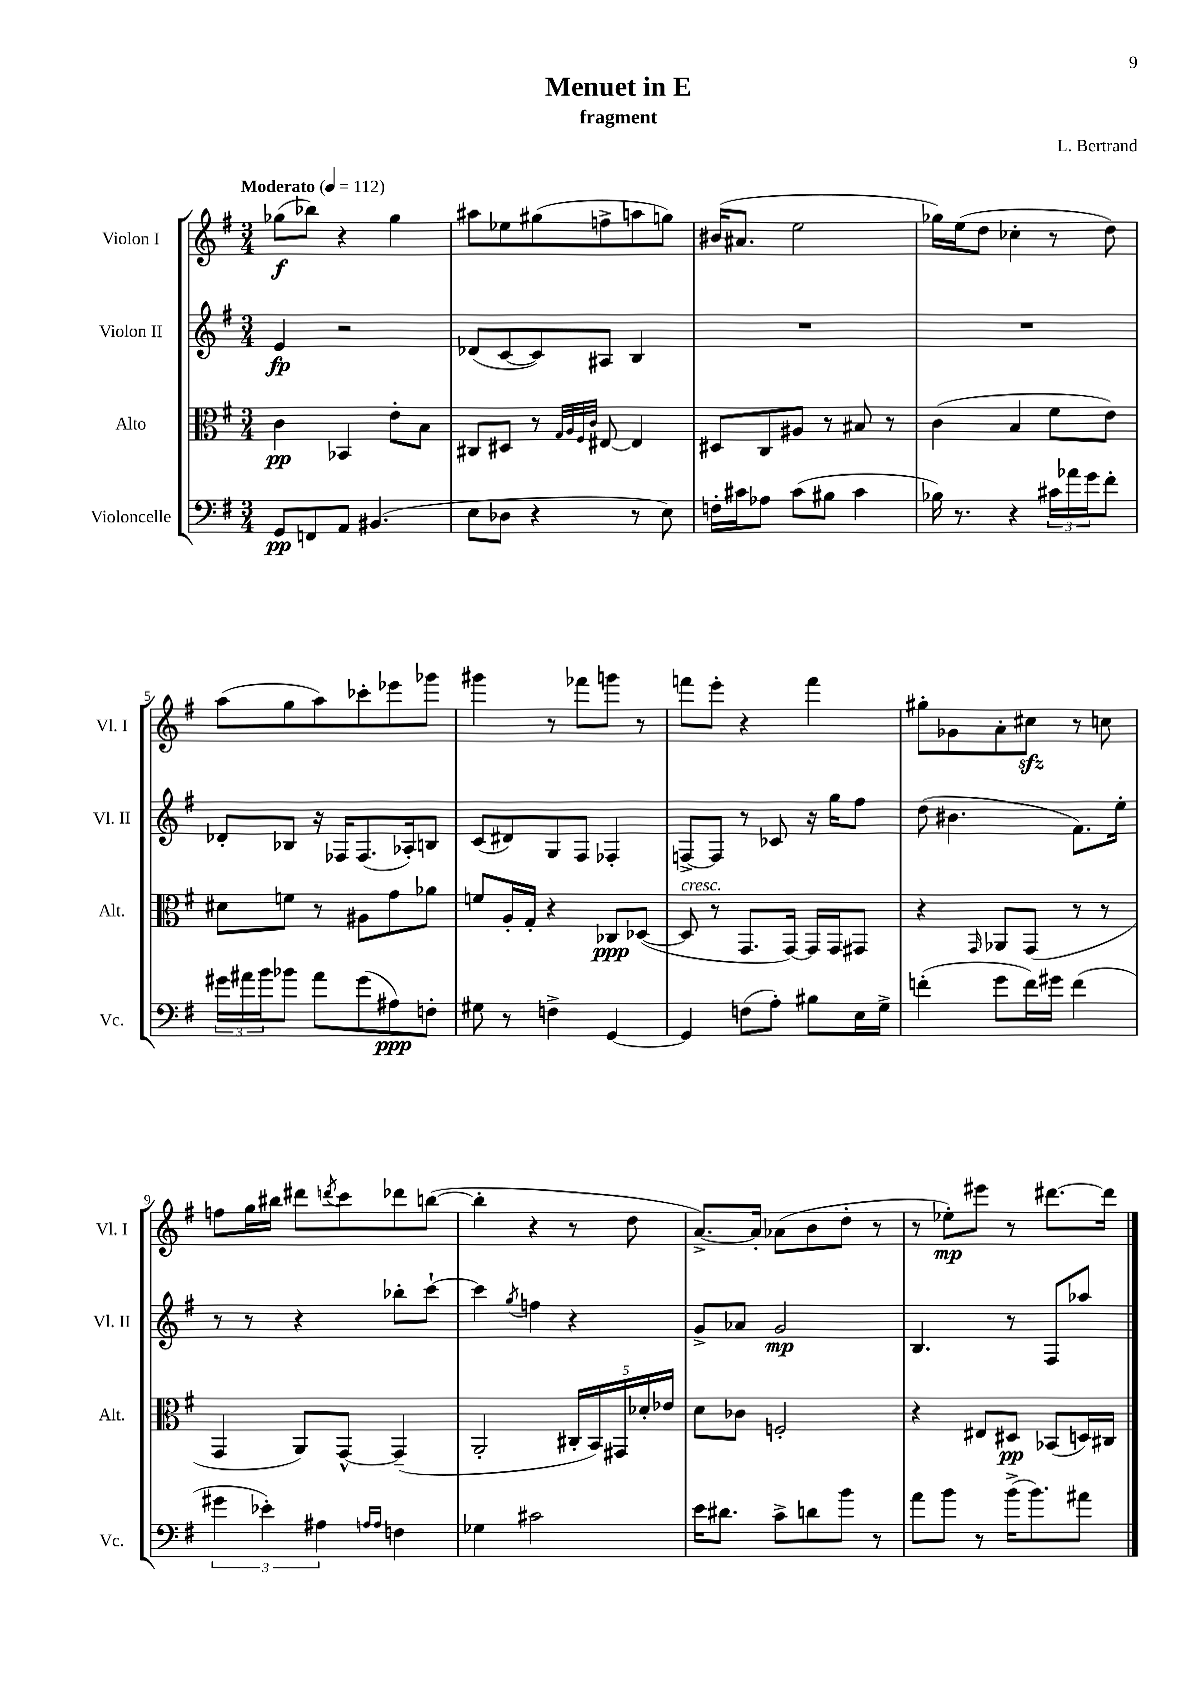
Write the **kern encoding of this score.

**kern	**dynam	**kern	**dynam	**kern	**dynam	**kern	**dynam
*part4	*part4	*part3	*part3	*part2	*part2	*part1	*part1
*staff4	*staff4	*staff3	*staff3	*staff2	*staff2	*staff1	*staff1
*I"Violoncelle	*	*I"Alto	*	*I"Violon II	*	*I"Violon I	*
*I'Vc.	*	*I'Alt.	*	*I'Vl. II	*	*I'Vl. I	*
*clefF4	*	*clefC3	*	*clefG2	*	*clefG2	*
*k[f#]	*	*k[f#]	*	*k[f#]	*	*k[f#]	*
*M3/4	*	*M3/4	*	*M3/4	*	*M3/4	*
*MM112	*	*MM112	*	*MM112	*	*MM112	*
=1	=1	=1	=1	=1	=1	=1	=1
!	!	!	!	!	!	!LO:TX:a:B:t=Moderato	!
8GG/L	pp	4c\	pp	4e/	fp	(8gg-X\L	f
8FFn/	.	.	.	.	.	8bb-X\J)	.
8AA/J	.	4BB-X/	.	2r	.	4r	.
(4.BB#X/	.	.	.	.	.	.	.
.	.	8e'\L	.	.	.	4gg-\	.
.	.	8B\J	.	.	.	.	.
=2	=2	=2	=2	=2	=2	=2	=2
8E\L	.	8C#X/L	.	(8d-X/L	.	8aa#X\L	.
8D-X\J	.	8D#X/J	.	[8c/	.	8ee-X\	.
4r	.	8r	.	8c/])	.	(8gg#X\	.
.	.	32qqG/LLL	.	.	.	.	.
.	.	32qqA/	.	.	.	.	.
.	.	32qqF#/	.	.	.	.	.
.	.	32qqc/JJJ	.	.	.	.	.
.	.	[8E#X/	.	8A#X/J	.	8ffn^\	.
8r	.	4E#/]	.	4B/	.	8aan\	.
8E\)	.	.	.	.	.	8ggn\J)	.
=3	=3	=3	=3	=3	=3	=3	=3
16Fn'\LL	.	8D#X/L	.	2.r	.	(16b#X/KL	.
16c#X\J	.	.	.	.	.	8.a#X/J	.
8A-X\J	.	8C/	.	.	.	.	.
(8c#\L	.	8A#X/J	.	.	.	2ee\	.
8B#X\J	.	8r	.	.	.	.	.
4c#\	.	8B#X/	.	.	.	.	.
.	.	8r	.	.	.	.	.
=4	=4	=4	=4	=4	=4	=4	=4
16B-X\)	.	(4c\	.	2.r	.	16gg-X\LL)	.
8.r	.	.	.	.	.	(16ee\J	.
.	.	.	.	.	.	8dd\J	.
4r	.	4B/	.	.	.	4cc-X'\	.
24c#X\LL	.	8f#\L	.	.	.	8r	.
24a-X\	.	.	.	.	.	.	.
24g\J	.	.	.	.	.	.	.
8f#'\J	.	8e\J)	.	.	.	8dd\)	.
!!LO:LB:g=z
=5	=5	=5	=5	=5	=5	=5	=5
24g#X\LL	.	8d#X\L	.	8d-X'/L	.	(8aa\L	.
24a#X\	.	.	.	.	.	.	.
24b\J	.	.	.	.	.	.	.
8b-X\J	.	8fn\J	.	8B-X/J	.	8gg\	.
8a#\L	.	8r	.	16r	.	8aa\)	.
.	.	.	.	16F-X/KL	.	.	.
(8g#\	.	8A#X\L	.	(8.F-/	.	8ccc-X'\	.
8A#X\)	ppp	8g\	.	.	.	8eee-X\	.
.	.	.	.	16A-X'/k)	.	.	.
8Fn'\J	.	8a-X\J	.	8Bn/J	.	8ggg-X\J	.
=6	=6	=6	=6	=6	=6	=6	=6
8G#X\	.	8fn/L	.	(8c/L	.	4ggg#X\	.
8r	.	16A'/L	.	8d#X/)	.	.	.
.	.	16G'/JJ	.	.	.	.	.
4Fn^\	.	4r	.	8G/	.	8r	.
.	.	.	.	8F#/J	.	8fff-X\L	.
[4GG/	.	8C-X/L	ppp	4F-X'/	.	8gggn\J	.
.	.	([8D-X/J	.	.	.	8r	.
=7	=7	=7	=7	=7	=7	=7	=7
!	!	!LO:TX:a:i:t=cresc.	!	!	!	!	!
4GG/]	.	8D-/]	.	[8Fn^/L	.	8fffn\L	.
.	.	8r	.	8F/J]	.	8eee'\J	.
(8Fn\L	.	8.GG/L	.	8r	.	4r	.
8A'\J)	.	.	.	8c-X/	.	.	.
.	.	[16GG/Jk)	.	.	.	.	.
8B#X\L	.	16GG/LL]	.	16r	.	4fff\	.
.	.	16GG/J	.	16gg\KL	.	.	.
16E\L	.	8GG#X/J	.	8ff#\J	.	.	.
16G^\JJ	.	.	.	.	.	.	.
=8	=8	=8	=8	=8	=8	=8	=8
(4fn'\	.	4r	.	(8dd\	.	8gg#X'\L	.
.	.	.	.	4.b#X\	.	8g-X\	.
.	.	16qqGG/	.	.	.	.	.
8g\L	.	8AA-X/L	.	.	.	8a'\	.
16f\L)	.	(8GG/J	.	.	.	8cc#Xzz\J	.
16g#X\JJ	.	.	.	.	.	.	.
(4f\	.	8r	.	8.f#\L)	.	8r	.
.	.	8r	.	.	.	8ccn\	.
.	.	.	.	16ee'\Jk	.	.	.
!!LO:LB:g=z
=9	=9	=9	=9	=9	=9	=9	=9
6g#X\	.	4GG/	.	8r	.	8ffn\L	.
.	.	.	.	8r	.	16gg\L	.
6e-X'\)	.	.	.	.	.	.	.
.	.	.	.	.	.	16bb#X\JJ	.
.	.	8AA/L)	.	4r	.	8ddd#X\L	.
6A#X\	.	.	.	.	.	.	.
.	.	.	.	.	.	8qdddn/	.
.	.	[8GG^^/J	.	.	.	8ccc\	.
16qqAn/LL	.	.	.	.	.	.	.
16qqA/JJ	.	.	.	.	.	.	.
4Fn\	.	(4GG~/]	.	8bb-X'\L	.	8ddd-X\	.
.	.	.	.	[8ccc`\J	.	([8bbn\J	.
=10	=10	=10	=10	=10	=10	=10	=10
4G-X\	.	2AA'/	.	4ccc\]	.	4bb'\]	.
.	.	.	.	8qgg/	.	.	.
2c#X\	.	.	.	4ffn\	.	4r	.
.	.	20C#X'/LL	.	4r	.	8r	.
.	.	20BB/)	.	.	.	.	.
.	.	20GG#X/	.	.	.	.	.
.	.	.	.	.	.	8dd\	.
.	.	20d-X'/	.	.	.	.	.
.	.	20e-X/JJ	.	.	.	.	.
=11	=11	=11	=11	=11	=11	=11	=11
16e\KL	.	8d\L	.	8g^/L	.	[8.a^/L)	.
8.d#X\J	.	.	.	.	.	.	.
.	.	8c-X\J	.	8a-X/J	.	.	.
.	.	.	.	.	.	16a'/Jk]	.
8c^\L	.	2Fn'/	.	2g/	mp	(8a-X\L	.
8dn\	.	.	.	.	.	8b\	.
8b\J	.	.	.	.	.	8dd'\J	.
8r	.	.	.	.	.	8r	.
=12	=12	=12	=12	=12	=12	=12	=12
8a\L	.	4r	.	4.B/	.	8r	.
8b\J	.	.	.	.	.	8ee-X'\L)	mp
8r	.	8E#X/L	.	.	.	8eee#X\J	.
(16b^\KL	.	8D#X/J	pp	8r	.	8r	.
8.b\)	.	.	.	.	.	.	.
.	.	(8BB-X/L	.	8F#/L	.	[8.ddd#X\L	.
8a#X\J	.	16Dn/L)	.	8aa-X/J	.	.	.
.	.	16C#X/JJ	.	.	.	16ddd#\Jk]	.
==	==	==	==	==	==	==	==
*-	*-	*-	*-	*-	*-	*-	*-
